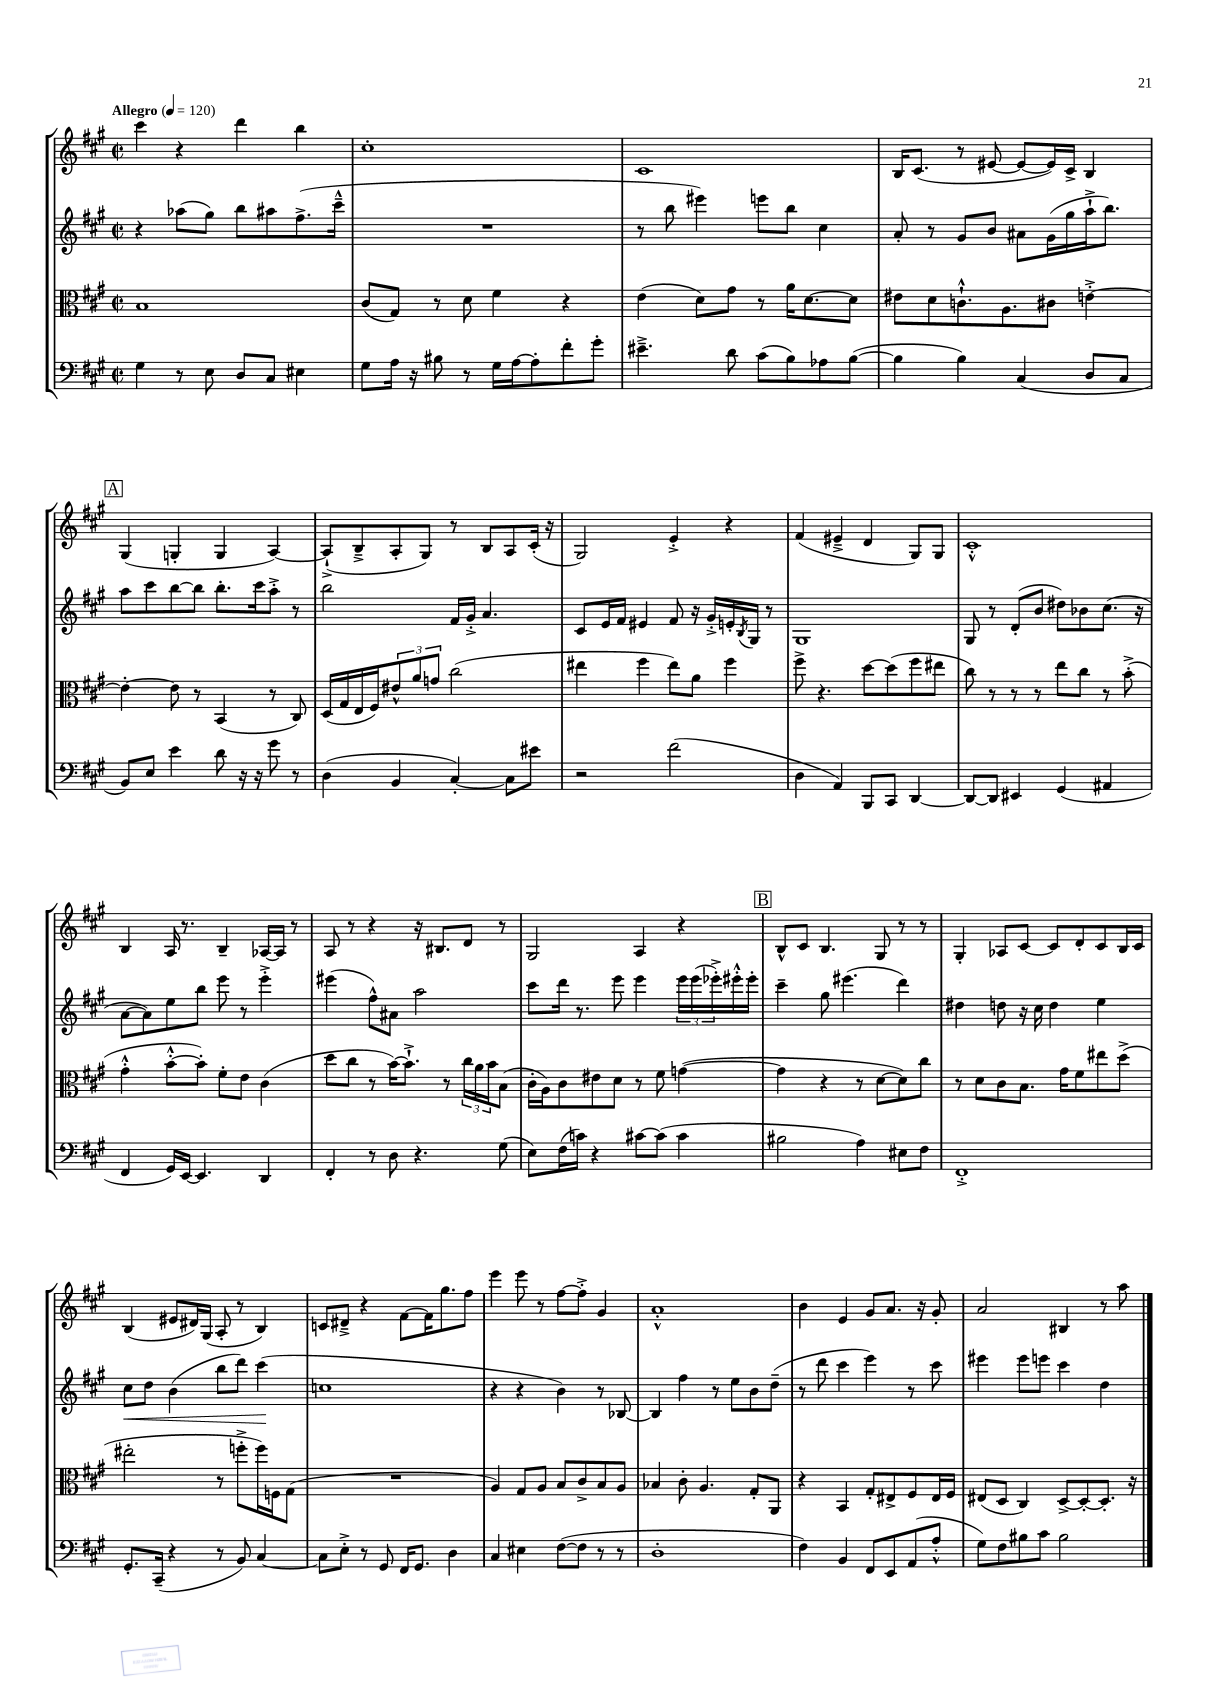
<<
\new StaffGroup <<
\new Staff = "s0" {
    \clef treble \key a \major \defaultTimeSignature \time 2/2 \tempo "Allegro" 4 = 120
    cis'''4 r4 d'''4 b''4 |
    cis''1-. |
    cis'1 |
    b16 cis'8.( r8 eis'8~ eis'8~ eis'16) cis'16-> b4 |
    \mark \markup { \box "A" } gis4( g4-. g4 a4~) |
    a8-!->( b8---> a8-. gis8) r8 b8 a8 cis'16-.( r16 |
    gis2) e'4-.-> r4 |
    fis'4( eis'4---> d'4 gis8) gis8 |
    cis'1-.-^ |
    b4 a16 r8. b4-- aes16~ aes16 r8 |
    a8 r8 r4 r16 bis8. d'8 r8 |
    gis2 a4 r4 |
    \mark \markup { \box "B" } b8-^ cis'8 b4. gis8 r8 r8 |
    gis4-. aes8 cis'8~ cis'8 d'8-. cis'8 b16 cis'16 |
    b4( eis'8 dis'16) gis16( a8-. r8 b4) |
    c'8 dis'8---> r4 fis'8~ fis'16 gis''8. fis''8 |
    e'''4 e'''8 r8 fis''8~ fis''8-.-> gis'4 |
    a'1-.-^ |
    b'4 e'4 gis'8 a'8. r16 gis'8-. |
    a'2 bis4 r8 a''8 \bar "|." |
}
\new Staff = "s1" {
    \clef treble \key a \major \defaultTimeSignature \time 2/2
    r4 aes''8( gis''8) b''8 ais''8 fis''8.->( cis'''16---^ |
    R1 |
    r8 b''8 eis'''4) e'''8 b''8 cis''4 |
    a'8-. r8 gis'8 b'8 ais'8 gis'16( gis''16 a''16-!-> b''8.) |
    \mark \markup { \box "A" } a''8 cis'''8 b''8~ b''8 b''8.-. cis'''16 a''8-.-> r8 |
    b''2 fis'16 gis'16-.-> a'4. |
    cis'8 e'16 fis'16 eis'4 fis'8 r16 gis'16-.-> e'16-. \acciaccatura { b8 } gis16 r8 |
    gis1 |
    gis8 r8 d'8-.( b'8 dis''8) bes'8 cis''8.( r16 |
    a'8~ a'8) e''8 b''8 e'''8 r8 e'''4-.-> |
    eis'''4( fis''8-^) ais'8 a''2 |
    cis'''8 d'''16 r8. e'''8 e'''4 \tuplet 3/2 { e'''16 e'''16( ees'''16-.->) } eis'''16-.-^ eis'''16-. |
    \mark \markup { \box "B" } cis'''4-- gis''8 eis'''4.( d'''4) |
    dis''4 d''8 r16 cis''16 d''4 e''4 |
    cis''8\< d''8 b'4( b''8 d'''8) cis'''4\!( |
    c''1 |
    r4 r4 b'4) r8 bes8~ |
    bes4 fis''4 r8 e''8 b'8 d''8--( |
    r8 d'''8 cis'''4 e'''4) r8 cis'''8 |
    eis'''4 eis'''8 e'''8 cis'''4 d''4 \bar "|." |
}
\new Staff = "s2" {
    \clef alto \key a \major \defaultTimeSignature \time 2/2
    b1 |
    cis'8( gis8) r8 d'8 fis'4 r4 |
    e'4( d'8) gis'8 r8 a'16 d'8.~ d'8 |
    eis'8 d'8 c'8.-!-^ a8. cis'8 e'4~-.-> |
    \mark \markup { \box "A" } e'4~-. e'8 r8 b,4( r8 cis8) |
    d16( gis16 e16 fis16) \tuplet 3/2 { eis'8-^ a'8 g'8 } cis''2( |
    eis''4 fis''4 eis''8) a'8 fis''4 |
    fis''8-> r4. d''8~ d''8( fis''8 eis''8 |
    cis''8) r8 r8 r8 e''8 cis''8 r8 b'8-.->( |
    gis'4-.-^ b'8~-.-^ b'8-.) fis'8-. e'8 cis'4( |
    d''8 cis''8 r8 b'16~) b'8.-!-> r8 \tuplet 3/2 { cis''16 a'16 b'16 } b8( |
    cis'16-. a16) cis'8 eis'8 d'8 r8 fis'8 g'4~( |
    \mark \markup { \box "B" } g'4 r4 r8 d'8~ d'8) cis''8 |
    r8 d'8 cis'8 b8. gis'16 fis'8 eis''8 d''8->( |
    eis''2-. r8 f''8-.-> f''16) f16 gis8( |
    R1 |
    a4) gis8 a8 b8 cis'8-> b8 a8 |
    bes4 cis'8-. a4. gis8-. a,8 |
    r4 b,4 gis8-. eis8-> fis8 eis16 fis16 |
    eis8( d8 cis4) d8~-> d8~-. d8.-. r16 \bar "|." |
}
\new Staff = "s3" {
    \clef bass \key a \major \defaultTimeSignature \time 2/2
    gis4 r8 e8 d8 cis8 eis4 |
    gis8 a16 r16 bis8 r8 gis16 a16~ a8-. fis'8-. gis'8-. |
    eis'4.---> d'8 cis'8( b8) aes8 b8~( |
    b4 b4) cis4( d8 cis8 |
    \mark \markup { \box "A" } b,8) e8 e'4 d'8 r16 r16 gis'8 r8 |
    d4( b,4 cis4~-.) cis8 eis'8 |
    r2 fis'2( |
    d4 a,4) b,,8 cis,8 d,4~ |
    d,8~ d,8 eis,4 gis,4( ais,4 |
    fis,4 gis,16) e,16~ e,4. d,4 |
    fis,4-. r8 d8 r4. gis8( |
    e8) fis16( c'16) r4 cis'8~ cis'8( cis'4 |
    \mark \markup { \box "B" } bis2 a4) eis8 fis8 |
    fis,1-.-> |
    gis,8.-. cis,16--( r4 r8 b,8) cis4~ |
    cis8 e8-.-> r8 gis,8 fis,16 gis,8. d4 |
    cis4 eis4 fis8~( fis8 r8 r8 |
    d1-. |
    fis4) b,4 fis,8 e,8 a,8( a8-.-^ |
    gis8) fis8 bis8 cis'8 bis2 \bar "|." |
}
>>
>>
\layout { \context { \Score \remove "Bar_number_engraver" } }
